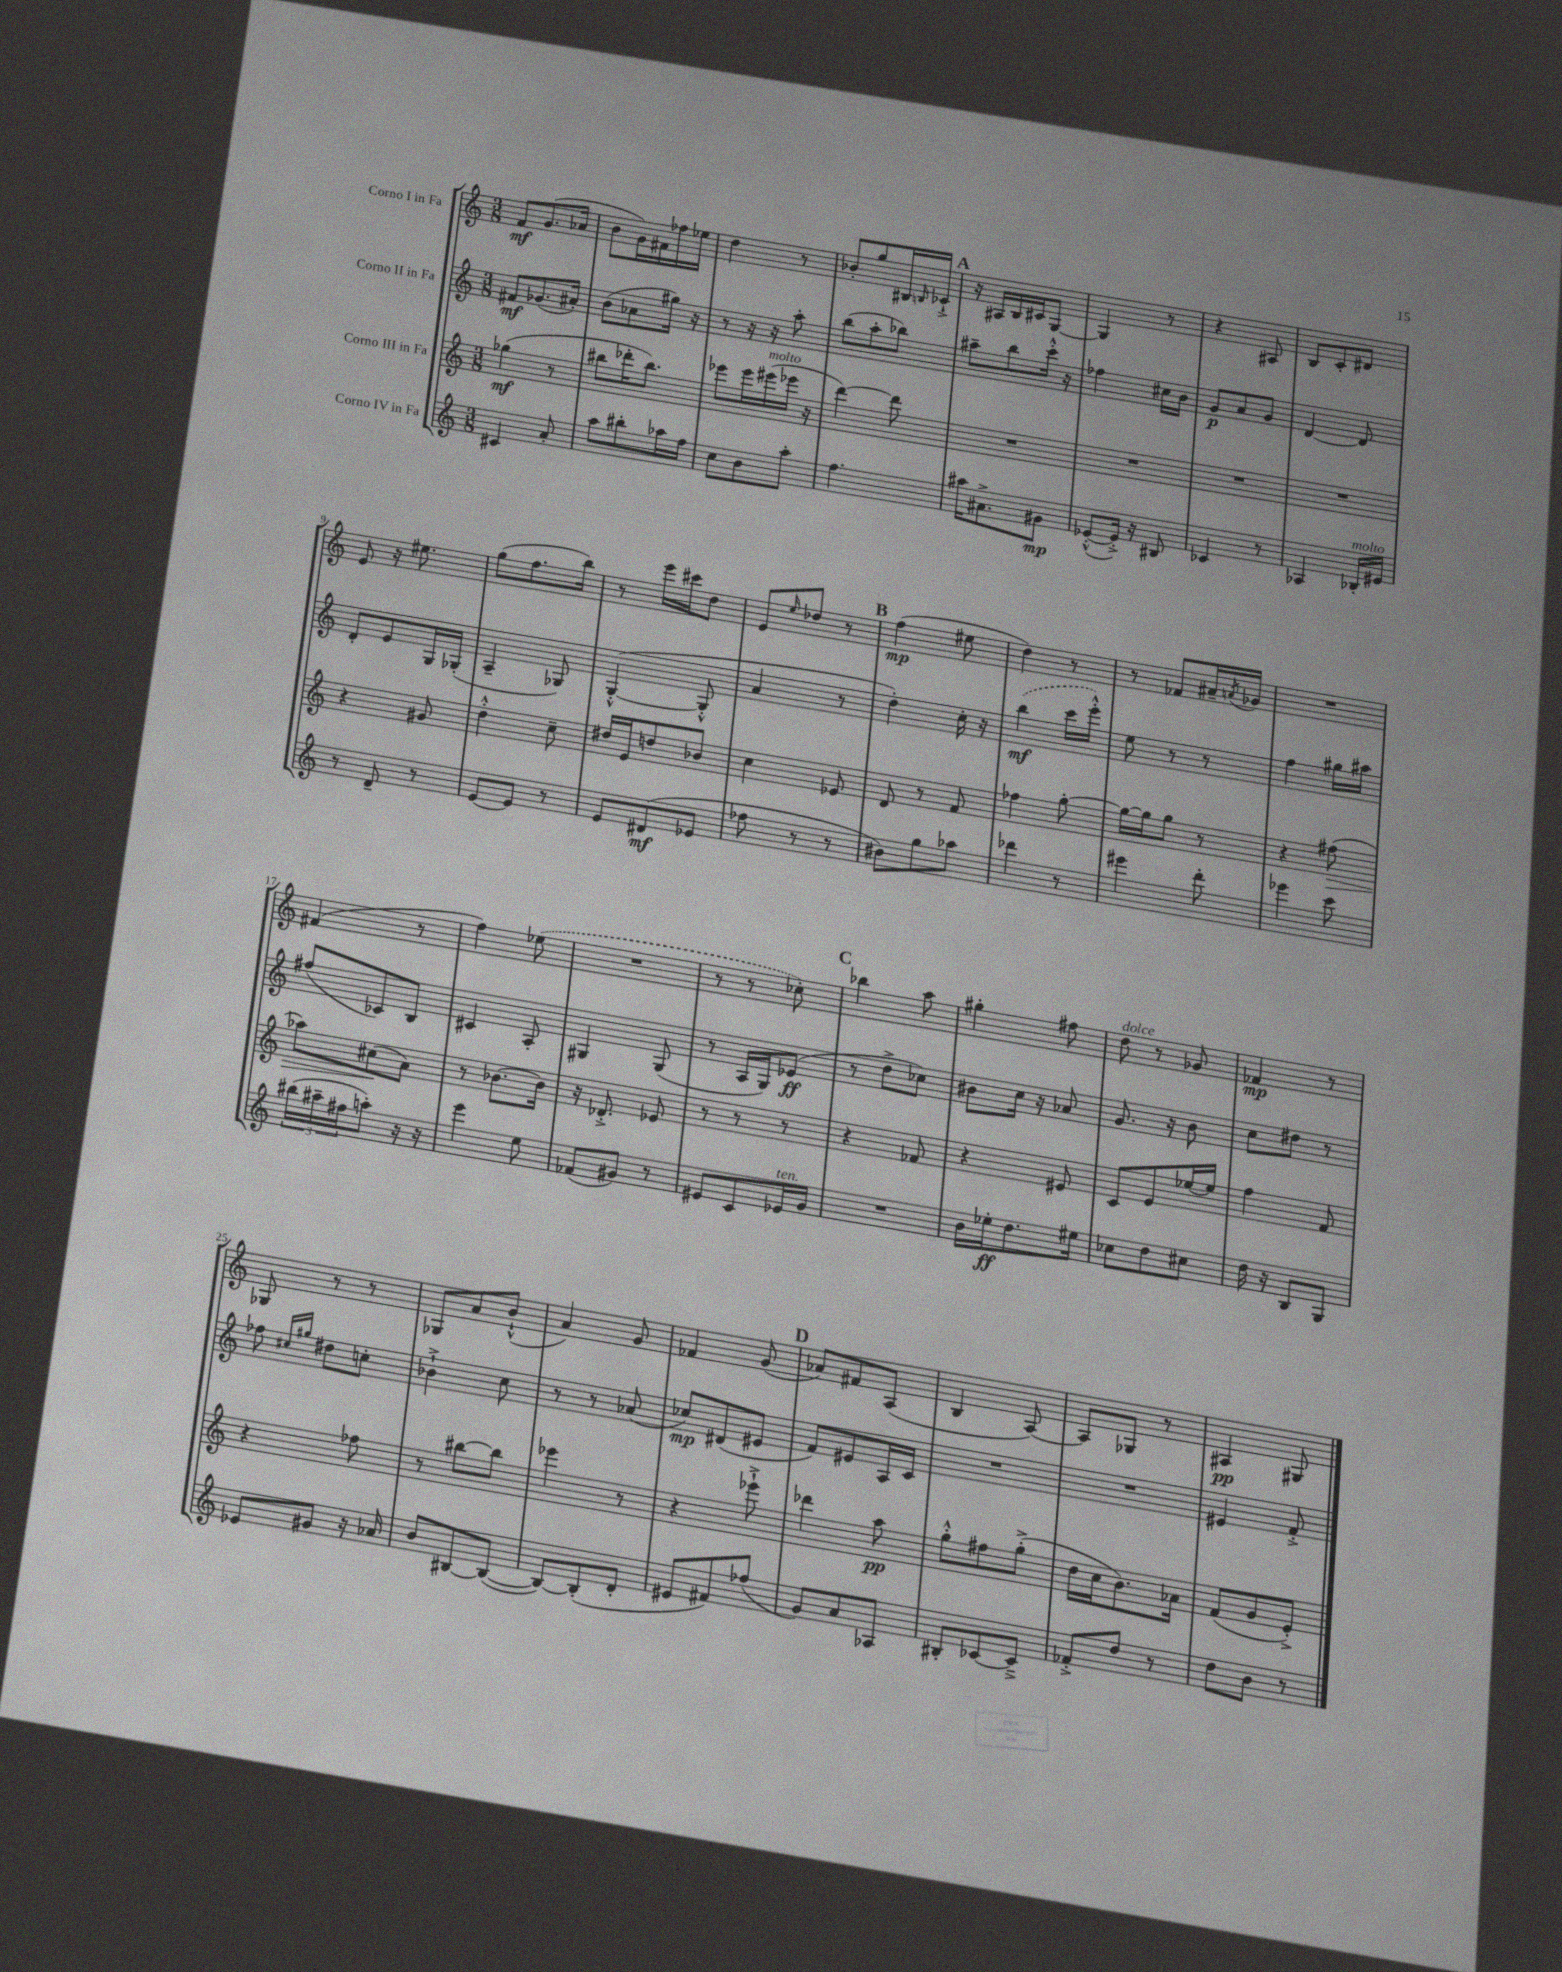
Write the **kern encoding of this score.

**kern	**dynam	**kern	**dynam	**kern	**dynam	**kern	**dynam
*part4	*part4	*part3	*part3	*part2	*part2	*part1	*part1
*staff4	*staff4	*staff3	*staff3	*staff2	*staff2	*staff1	*staff1
*I"Corno IV in Fa	*	*I"Corno III in Fa	*	*I"Corno II in Fa	*	*I"Corno I in Fa	*
*clefG2	*	*clefG2	*	*clefG2	*	*clefG2	*
*k[]	*	*k[]	*	*k[]	*	*k[]	*
*M3/8	*	*M3/8	*	*M3/8	*	*M3/8	*
=1	=1	=1	=1	=1	=1	=1	=1
4c#X/	.	(4gg-X\	mf	8f#X/L	mf	8f/L	mf
.	.	.	.	(8.g-X/	.	(8.g/	.
8a'/	.	8r	.	.	.	.	.
.	.	.	.	16a#X'/Jk)	.	16a-X/Jk	.
=2	=2	=2	=2	=2	=2	=2	=2
8aa\L	.	8bb#X\L	.	(8b\L	.	8b\L	.
8bb#X'\	.	16ddd-X'\K	.	8a-X\	.	16g\L)	.
.	.	8.bb#\J)	.	.	.	16f#X\	.
16aa-X\L	.	.	.	16gg#X\Jk)	.	16ff-X\	.
16ff\JJ	.	.	.	16r	.	16ee-X\JJ	.
=3	=3	=3	=3	=3	=3	=3	=3
8cc\L	.	8eee-X\L	.	8r	.	4dd\	.
8b\	.	16eee-\L	.	16r	.	.	.
!	!	!LO:TX:a:i:t=molto	!	!	!	!	!
.	.	(16eee#X\	.	16r	.	.	.
8aa'\J	.	16eee-X\JJ	.	8aa'\	.	8r	.
.	.	16r	.	.	.	.	.
=4	=4	=4	=4	=4	=4	=4	=4
4.ff\	.	[4ddd\)	.	(8bb\L	.	8b-X'/L	.
.	.	.	.	8aa'\	.	8gg/	.
.	.	8ddd\]	.	8bb-X\J)	.	16B#X/L	.
.	.	.	.	.	.	16qqBn/	.
.	.	.	.	.	.	16c-X`^/JJ	.
!!LO:REH:place=s1:t=A
=5	=5	=5	=5	=5	=5	=5	=5
16aa#X\KL	.	4.r	.	8aa#X~\L	.	16r	.
8.a#X^\	.	.	.	.	.	16A#X/LL	.
.	.	.	.	8bb\	.	16B/	.
.	.	.	.	.	.	16c#X/J	.
8g#X\J	mp	.	.	16ccc'^^\Jk	.	[8G/J	.
.	.	.	.	16r	.	.	.
=6	=6	=6	=6	=6	=6	=6	=6
([8e-X'^^/L	.	4.r	.	4ff-X\	.	4G/]	.
16e-'^/Jk])	.	.	.	.	.	.	.
16r	.	.	.	.	.	.	.
8B#X/	.	.	.	16cc#X\LL	.	8r	.
.	.	.	.	16b\JJ	.	.	.
=7	=7	=7	=7	=7	=7	=7	=7
4c-X/	.	4.r	.	8g/L	p	4r	.
.	.	.	.	8a/	.	.	.
8r	.	.	.	8g/J	.	8A#X/	.
=8	=8	=8	=8	=8	=8	=8	=8
4A-X/	.	4.r	.	[4d/	.	8B/L	.
.	.	.	.	.	.	8c'/	.
!LO:TX:a:i:t=molto	!	!	!	!	!	!	!
16B-X'/LL	.	.	.	8d/]	.	8d#X/J	.
16e#X/JJ	.	.	.	.	.	.	.
!!LO:LB:g=z
=9	=9	=9	=9	=9	=9	=9	=9
8r	.	4r	.	8d'/L	.	8e/	.
8d~/	.	.	.	8e/	.	16r	.
.	.	.	.	.	.	8.ee#X\	.
8r	.	8g#X/	.	16G/L	.	.	.
.	.	.	.	(16G-X'/JJ	.	.	.
=10	=10	=10	=10	=10	=10	=10	=10
[8e/L	.	4dd'^^\	.	4A~/	.	(8gg\L	.
8e/J]	.	.	.	.	.	8.ff\	.
8r	.	8cc~\	.	8G-X/)	.	.	.
.	.	.	.	.	.	16bb\Jk)	.
=11	=11	=11	=11	=11	=11	=11	=11
8e/L	.	16dd#X/LL	.	([4G'^^/	.	8r	.
.	.	16e/J	.	.	.	.	.
(8d#X/	mf	8ddn/	.	.	.	16eee\LL	.
.	.	.	.	.	.	16ccc#X\J	.
8e-X/J	.	8b-X/J	.	8G'^^/]	.	8dd\J	.
=12	=12	=12	=12	=12	=12	=12	=12
8ff-X\	.	4cc\	.	4a/	.	8e/L	.
.	.	.	.	.	.	16qqee/	.
8r	.	.	.	.	.	8dd-X/J	.
8r	.	8e-X/	.	8r	.	8r	.
!!LO:REH:place=s1:t=B
=13	=13	=13	=13	=13	=13	=13	=13
8b#X\L)	.	8d/	.	4dd'\)	.	(4ff\	mp
8gg\	.	8r	.	.	.	.	.
8aa-X\J	.	8f/	.	16cc'\	.	8ee#X\	.
.	.	.	.	16r	.	.	.
=14	=14	=14	=14	=14	=14	=14	=14
4ddd-X\	.	4ff-X\	.	(4bb\	mf	4dd\)	.
8r	.	[8gg'\	.	16ccc\LL	.	8r	.
.	.	.	.	16eee'^^\JJ)	.	.	.
=15	=15	=15	=15	=15	=15	=15	=15
4eee#X\	.	16gg\LL_	.	8ee\	.	8r	.
.	.	16gg\J]	.	.	.	.	.
.	.	8gg\J	.	8r	.	8f-X/L	.
8ddd'\	.	8r	.	8r	.	16a#X~/L	.
.	.	.	.	.	.	8qan/	.
.	.	.	.	.	.	16g-X/JJ	.
=16	=16	=16	=16	=16	=16	=16	=16
4eee-X\	.	4r	.	4ff\	.	4.r	.
!	!	!	!LO:HP:b	!	!	!	!
8ccc\	.	(8ff#X\	>	16gg#X\LL	.	.	.
.	.	.	.	16aa#X\JJ	.	.	.
!!LO:LB:g=z
=17	=17	=17	=17	=17	=17	=17	=17
(24bb#X\LL	.	8aa-X\L)	.	(8ff#X/L	.	(4f#X/	.
24aa#X~\	.	.	.	.	.	.	.
24ff#X\J	.	.	.	.	.	.	.
8aan'\J)	.	(8cc#X\	.	8c-X/)	.	.	.
16r	.	8a\J)	]	8B/J	.	8r	.
16r	.	.	.	.	.	.	.
=18	=18	=18	=18	=18	=18	=18	=18
4eee\	.	8r	.	4c#X/	.	4ff\)	.
.	.	[8.b-X\L	.	.	.	.	.
8ee\	.	.	.	8A'/	.	(8ee-X\	.
.	.	16b-\Jk]	.	.	.	.	.
=19	=19	=19	=19	=19	=19	=19	=19
(8f-X/L	.	16r	.	4G#X/	.	4.r	.
.	.	8.d-X'^/	.	.	.	.	.
8g#X/J)	.	.	.	.	.	.	.
8r	.	8e-X/	.	(8G#/	.	.	.
=20	=20	=20	=20	=20	=20	=20	=20
8e#X/L	.	8r	.	8r	.	8r	.
8c/	.	8r	.	16A/LL	.	8r	.
.	.	.	.	16G/J)	.	.	.
!LO:TX:a:i:t=ten.	!	!	!	!	!	!	!
16e-X/L	.	8r	.	(8e-X/J	ff	8cc-X'\)	.
16g/JJ	.	.	.	.	.	.	.
!!LO:REH:place=s1:t=C
=21	=21	=21	=21	=21	=21	=21	=21
4.r	.	4r	.	8r	.	4bb-X\	.
.	.	.	.	8dd^\L	.	.	.
.	.	8f-X/	.	8cc-X\J)	.	8aa\	.
=22	=22	=22	=22	=22	=22	=22	=22
16b\LL	.	4r	.	8b#X\L	.	4gg#X'\	.
16ee-X'\J	ff	.	.	.	.	.	.
8.dd\	.	.	.	16cc\Jk	.	.	.
.	.	.	.	16r	.	.	.
.	.	8e#X/	.	8a-X/	.	8ff#X\	.
16ee#X\Jk	.	.	.	.	.	.	.
=23	=23	=23	=23	=23	=23	=23	=23
!	!	!	!	!	!	!LO:TX:a:i:t=dolce	!
8cc-X\L	.	8c/L	.	8.g/	.	8dd\	.
8dd\	.	8e/	.	.	.	8r	.
.	.	.	.	16r	.	.	.
8cc#X\J	.	[16ee-X/L	.	8b\	.	8g-X/	.
.	.	16ee-/JJ]	.	.	.	.	.
=24	=24	=24	=24	=24	=24	=24	=24
16dd\	.	4ff\	.	8cc\L	.	4f-X/	mp
16r	.	.	.	.	.	.	.
8B/L	.	.	.	8dd#X\J	.	.	.
8G/J	.	8f/	.	8r	.	8r	.
!!LO:LB:g=z
=25	=25	=25	=25	=25	=25	=25	=25
8e-X/L	.	4r	.	8ff-X\	.	8G-X/	.
.	.	.	.	16qqcc#X/LL	.	.	.
.	.	.	.	16qqgg#X/JJ	.	.	.
8g#X/J	.	.	.	8dd#X\L	.	8r	.
16r	.	8ff-X\	.	8ccn'\J	.	8r	.
16a-X/	.	.	.	.	.	.	.
=26	=26	=26	=26	=26	=26	=26	=26
8b/L	.	8r	.	4b-X`^\	.	8G-X/L	.
[8B#X/	.	[8bb#X\L	.	.	.	8a/	.
(8B#/J_	.	8bb#\J]	.	8cc\	.	(8b`^^/J	.
=27	=27	=27	=27	=27	=27	=27	=27
8B#/L_)	.	4eee-X\	.	8r	.	4a/)	.
(8B#'/]	.	.	.	8r	.	.	.
8d'/J	.	8r	.	(8a-X/	.	8g/	.
=28	=28	=28	=28	=28	=28	=28	=28
8e#X/L	.	4r	.	8cc-X/L)	mp	4f-X/	.
8f#X/)	.	.	.	(8d#X/	.	.	.
(8ff-X/J	.	8eee-X`^\	.	8e#X/J	.	(8g/	.
!!LO:REH:place=s1:t=D
=29	=29	=29	=29	=29	=29	=29	=29
8g/L)	.	4ddd-X\	.	8f/L)	.	8a-X/L)	.
8a/	.	.	.	8e#X/	.	8f#X/	.
8A-X/J	.	8aa\	pp	16A/L	.	(8A/J	.
.	.	.	.	16c/JJ	.	.	.
=30	=30	=30	=30	=30	=30	=30	=30
8B#X'/L	.	8gg'^^\L	.	4.r	.	4B/	.
[8c-X/	.	8ff#X\	.	.	.	.	.
8c-~^/J]	.	(8gg'^\J	.	.	.	[8A/)	.
=31	=31	=31	=31	=31	=31	=31	=31
8f-X'^/L	.	16dd\LL	.	4.r	.	8A/L]	.
.	.	16cc\J	.	.	.	.	.
8dd/J	.	8.b\)	.	.	.	8G-X/J	.
8r	.	.	.	.	.	8r	.
.	.	16a-X\Jk	.	.	.	.	.
=32	=32	=32	=32	=32	=32	=32	=32
8dd\L	.	(8f/L	.	4e#X/	.	4A#X/	pp
8b\J	.	8g/	.	.	.	.	.
8r	.	8e'^/J)	.	8f'^/	.	8G#X/	.
==	==	==	==	==	==	==	==
*-	*-	*-	*-	*-	*-	*-	*-
